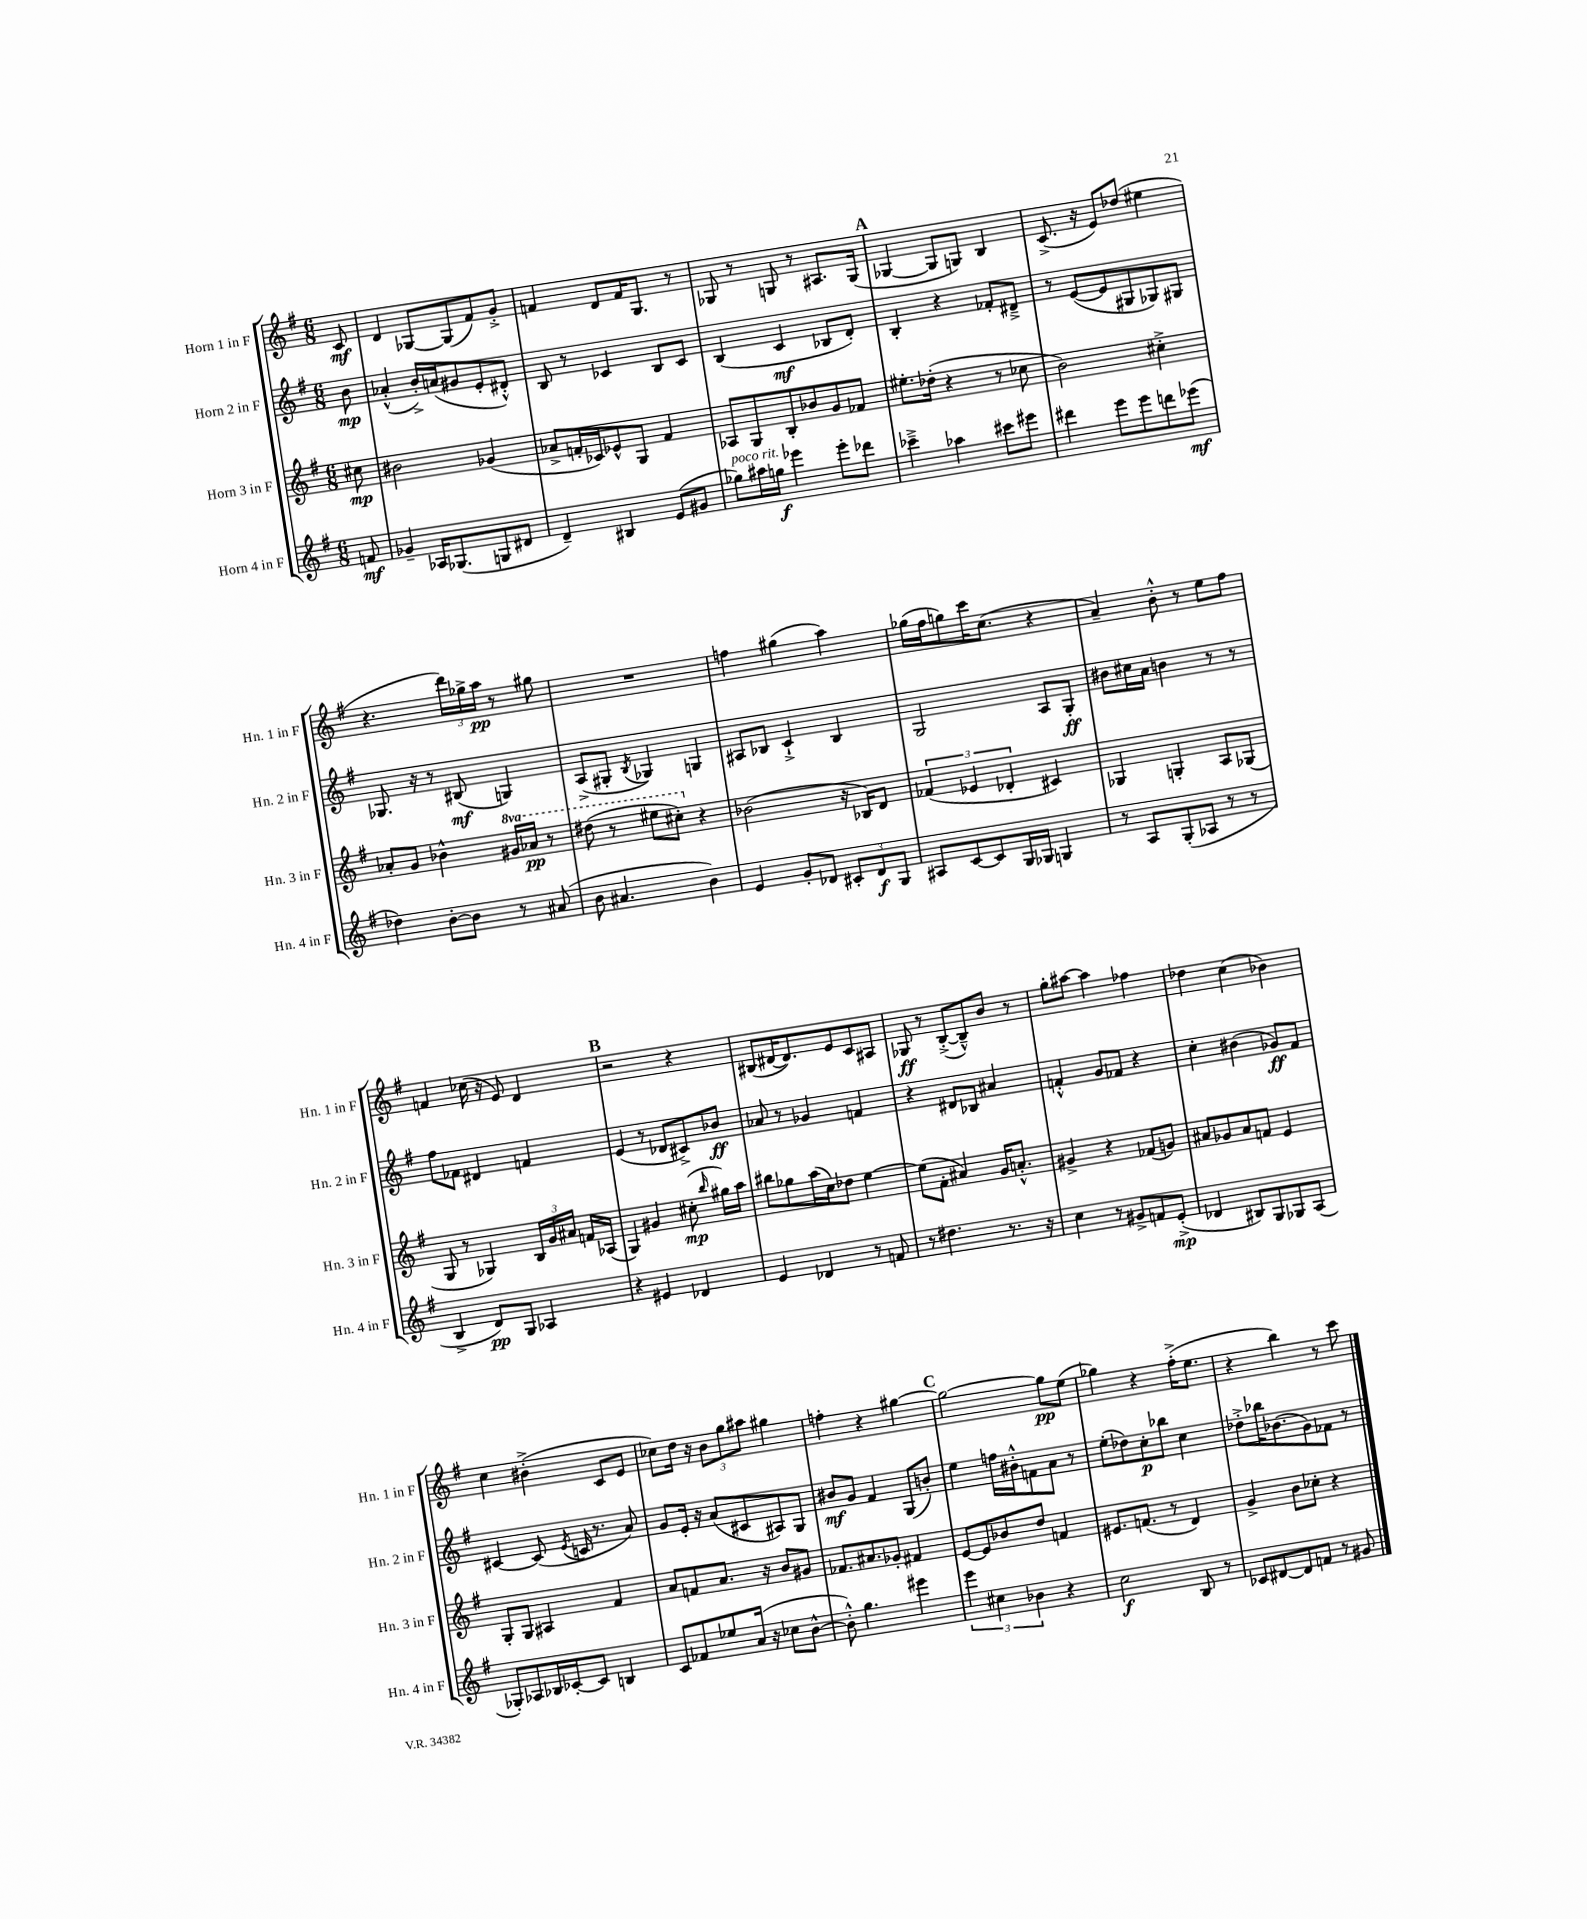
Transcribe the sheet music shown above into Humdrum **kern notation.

**kern	**kern	**kern	**kern
*staff4	*staff3	*staff2	*staff1
*clefG2	*clefG2	*clefG2	*clefG2
*k[f#]	*k[f#]	*k[f#]	*k[f#]
*M6/8	*M6/8	*M6/8	*M6/8
8f	8cc#	8b	8c
=	=	=	=
4g-~	2b#	(4a-'^^	4d
16A-	.	16b'^)	[8G-
(8.G-	.	(16a	.
.	.	8g#	(8G-]
8G	(4g-	8e'	8f#)
8d#	.	8d#'^^)	8g'^
=	=	=	=
4d~)	8a-^	8B	4f
.	16f'	8r	.
.	16c-)	.	.
4B#	8e-^^	4c-	8d
.	8G	.	16f
.	.	.	8.G
(8e	4f	8B	.
8g#	.	8c-	8r
=	=	=	=
8gg-)	8A-	(4B	8G-
16aa#	8G	.	8r
16gg	.	.	.
4eee-	8B'	4c	8G
.	8b-	.	8r
8eee-'	8g	8B-	8.A#
8ddd-	8f-	8d')	.
.	.	.	(16G
=	=	=	=
4ccc-~^	8.ee#'	4B'	[4G-
.	(16dd-'	.	.
4aa-	4r	4r	8G-]
.	.	.	8G)
8ccc#	8r	8f-'	4B
8eee#	8cc-	8d#~^	.
=	=	=	=
4ddd#	2b)	8r	(8.c^
.	.	([8e	.
.	.	.	16r
8eee	.	8e]	8e)
8eee	.	8G#	(8dd-
8ddd	4cc#'^	8G-)	4ee#
(8eee-	.	8G#	.
=	=	=	=
4dd-)	8a-'	8.G-	4.r
.	8g	.	.
.	.	16r	.
[8b'	4b-^^	8r	.
8b]	.	(8B#	24ddd)
.	.	.	24gg-^
.	.	.	24aa
8r	16gg#	4G)	8r
.	16aa-	.	.
(8a#	8r	.	8gg#
=	=	=	=
8b	(8ddd#	(8A^	2.r
4.a#	8r	8G#'	.
.	.	8qB	.
.	8eee#	4G-)	.
.	8ccc#')	.	.
4b)	4r	4G	.
=	=	=	=
4e	(2b-	8A#	4ff
.	.	8B-	.
8g'	.	4c`^	(4gg#
8d-	.	.	.
12c#'	16r	4B-	4aa)
.	16B-)	.	.
12d-	.	.	.
.	8d	.	.
12G	.	.	.
=	=	=	=
8A#	(6f-	2G	(16gg-
.	.	.	16ff#
[8c	.	.	8gg)
.	6e-	.	.
8c]	.	.	16ccc
.	.	.	(8.cc
.	6d-'	.	.
16G	.	.	.
16G-	.	.	.
4G	4c#)	8A	4r
.	.	8G'	.
=	=	=	=
8r	4G-	8b#	4a~)
8A	.	16cc#	.
.	.	16a	.
(8G'	4G'	4b	8b'^^
8A-	.	.	8r
8r	8A	8r	8ee
8r	(8G-	8r	8ff#
=	=	=	=
4B^	8G	8ff#	4f
.	8r	8f-	.
8d)	4G-)	4d#	(16cc-
.	.	.	16r
8G	.	.	8e)
4A-	24B	4f	4d
.	24g	.	.
.	24a#	.	.
.	16f	.	.
.	(16A-	.	.
=	=	=	=
4r	4G)	(4e	2r
4e#	4g#	8r	.
.	.	8d-	.
4d-	(8cc#'	8c#^)	4r
.	16qqbb	.	.
.	16gg#)	8b-	.
.	16aa	.	.
=	=	=	=
4e	8bb#	8a-	(8B#
.	8gg-	8r	[16d#
.	.	.	8.d#])
4d-	(16aa	4g-	.
.	16cc)	.	.
.	8dd-	.	8e
8r	[4ee	4f	8c
8f	.	.	8A#
=	=	=	=
8r	(8ee]	4r	8G-
4.dd#	8f#'	.	8r
.	4a#)	8d#	([8B'^
.	.	8B-	8B~^^])
8.r	16g	4a#	8b
.	8.a'^^	.	.
.	.	.	8r
16r	.	.	.
=	=	=	=
4cc	4g#^	4f'^^	8gg'
.	.	.	[8aa#
8r	4r	8g	4aa#]
8g#^	.	8f-	.
8f	(8f-	4r	4ff-
(8e'^	8g)	.	.
=	=	=	=
4d-	8a#	4cc'	4dd-
.	8g-	.	.
8B#)	8a#	(4b#	(4cc
8G	8f	.	.
8G-	4e	8g-)	4b-)
(8A	.	8f#	.
=	=	=	=
8G-')	8G'	[4c#	4cc
8A-	8G	.	.
16B-	4A#	(8c#]	(4b#'^
[16c-'	.	.	.
.	.	8qe	.
8c-]	.	16c	.
.	.	8.r	.
4B	4f#	.	8c
.	.	8a)	8e
=	=	=	=
8c	8a	8g	8cc-)
8f-	8f	16e'	16dd
.	.	16r	16r
8ee-	8.a	(8a	12b
.	.	.	12gg
(16a	.	8c#	.
.	.	.	12aa#
16r	16r	.	.
8cc-	8b	8A#)	4gg#
[8b^^	8g#	8G	.
=	=	=	=
8b'^^])	8.f-	8b#	4ff'
4.gg	.	8g	.
.	8.a#	.	.
.	.	4f#	4r
.	8g-'	.	.
4eee#	4f#	(8G	[4gg#
.	.	8b')	.
=	=	=	=
6eee	[8e	4ee	2gg#_
.	8e]	.	.
6cc#	.	.	.
.	8b-	16ff	.
.	.	16b#'^^	.
6b-	.	.	.
.	8dd	8f	.
4r	4f	8a	8gg#]
.	.	8r	(8ee
=	=	=	=
2cc	8.e#	(8ee'	4gg-)
.	.	8dd-)	.
.	(8.f	.	.
.	.	8cc'	4r
.	8r	8bb-	.
8B	4d)	4cc	(16ff#'^
.	.	.	8.ee
8r	.	.	.
=	=	=	=
8c-	4g^	8dd-'^	4r
[8d#	.	16bb-	.
.	.	(8.b-	.
8d#]	8b	.	4bb)
8f	8cc-'	8g)	.
8r	4r	8f-	8r
8g#	.	8r	8ccc
==	==	==	==
*-	*-	*-	*-
